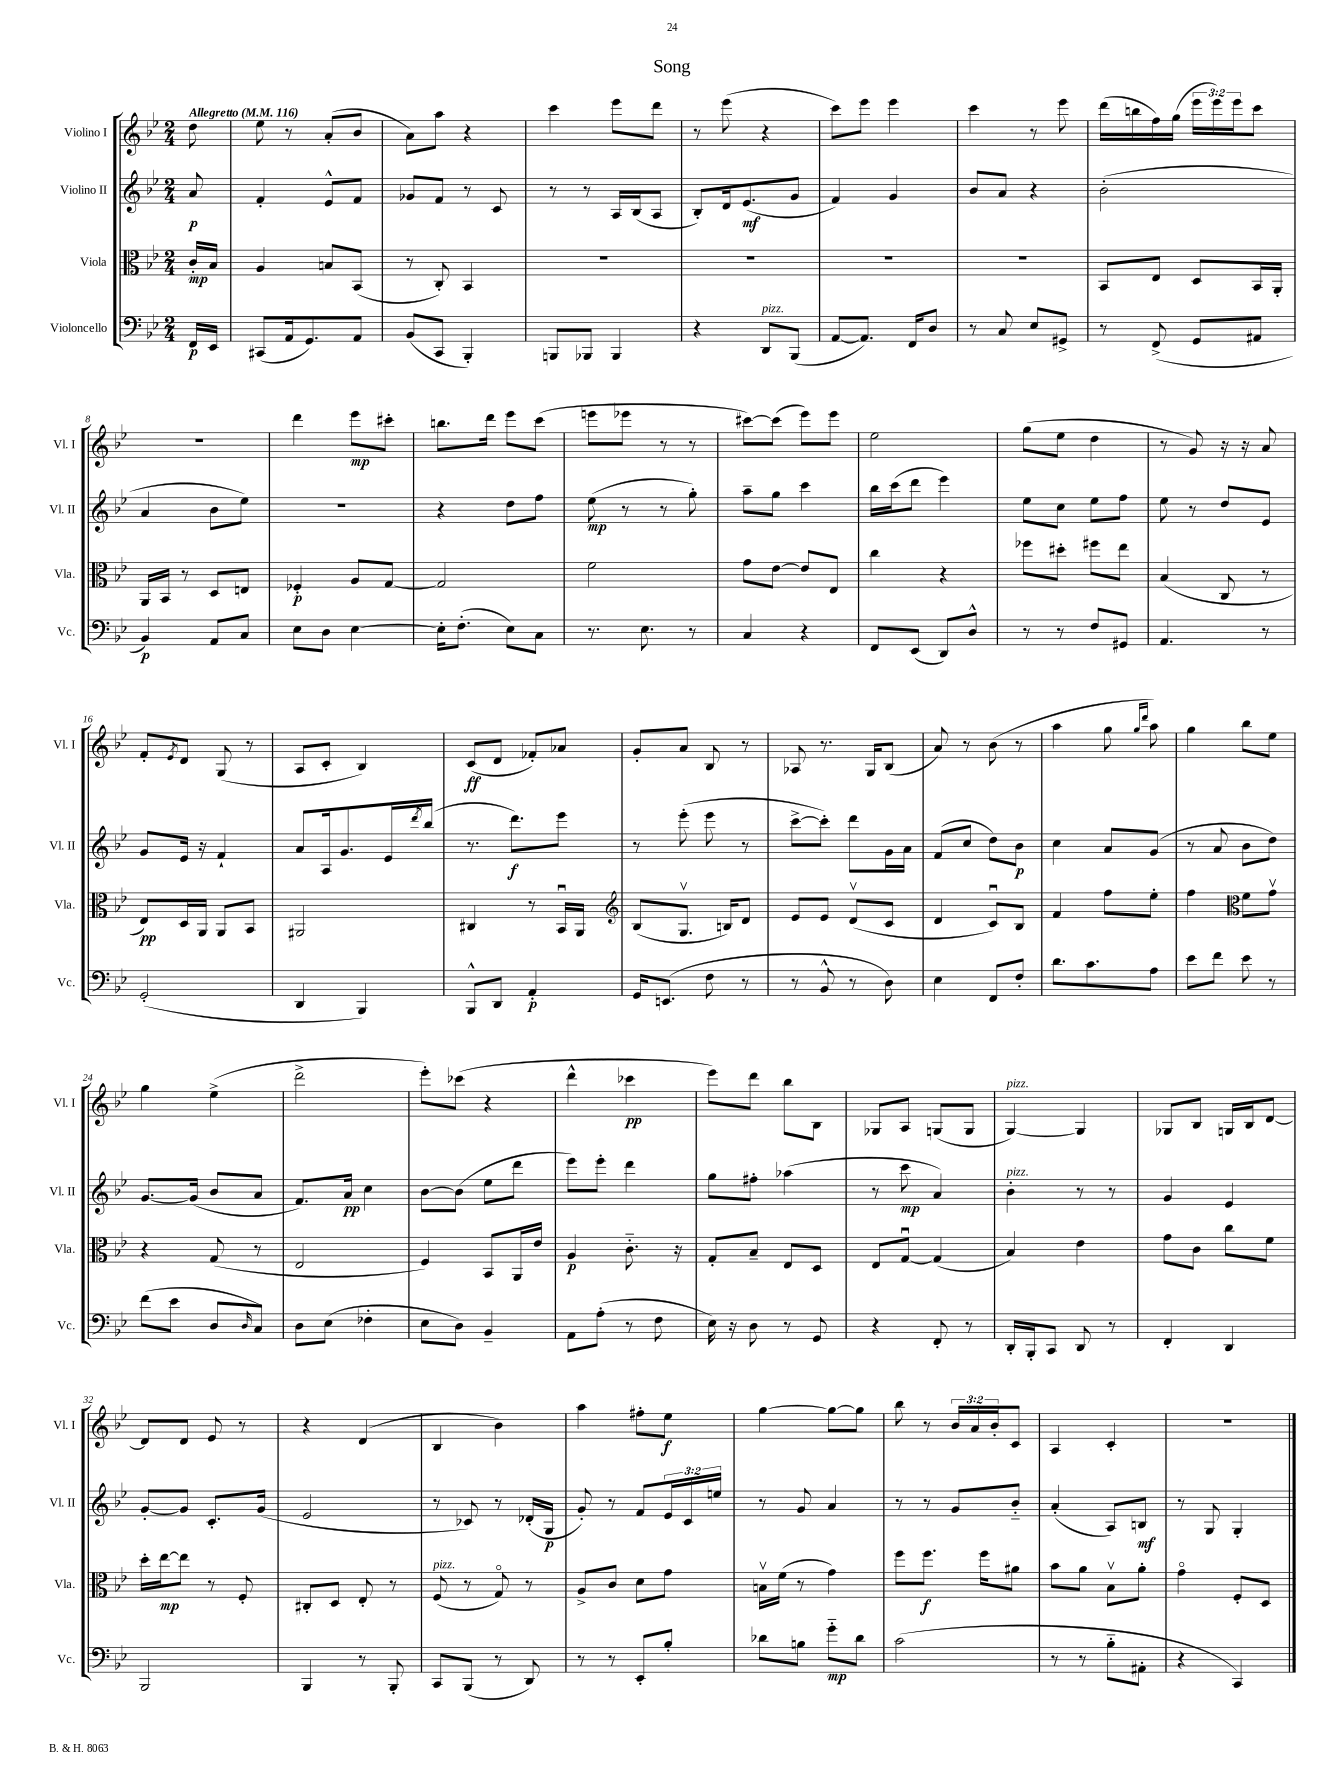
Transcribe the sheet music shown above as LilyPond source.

\header { title = "Song" }
<<
\new StaffGroup <<
\new Staff = "s0" \with { instrumentName = "Violino I" shortInstrumentName = "Vl. I" } {
    \clef treble \key bes \major \numericTimeSignature \time 2/4 \override Staff.TupletNumber.text = #tuplet-number::calc-fraction-text \partial 8 \tempo "Allegretto" 4 = 116
    d''8 |
    ees''8 r8 a'8-.( bes'8 |
    a'8) a''8 r4 |
    c'''4 ees'''8 d'''8 |
    r8 ees'''8( r4 |
    c'''8) ees'''8 ees'''4 |
    c'''4 r8 ees'''8 |
    d'''16( b''16 f''16) g''16( \tuplet 3/2 { ees'''16 ees'''16) ees'''16 } c'''8 |
    r2 |
    d'''4 ees'''8\mp cis'''8-. |
    b''8. d'''16 ees'''8 c'''8( |
    e'''8 ees'''8 r8 r8 |
    cis'''8~) cis'''8( ees'''8) ees'''8 |
    ees''2 |
    g''8( ees''8 d''4 |
    r8 g'8) r16 r16 a'8 |
    f'8-. \acciaccatura { ees'8 } d'8 g8( r8 |
    a8 c'8-. bes4) |
    c'8\ff( d'8 fes'8-.) aes'8 |
    g'8-. a'8 bes8 r8 |
    aes8 r8. g16 bes8( |
    a'8) r8 bes'8( r8 |
    a''4 g''8 \grace { g''16 d'''16 } a''8) |
    g''4 bes''8 ees''8 |
    g''4 ees''4->( |
    d'''2-> |
    ees'''8-.) ces'''8( r4 |
    d'''4-^ ces'''4\pp |
    ees'''8) d'''8 bes''8 bes8 |
    ges8 a8 g8( g8 |
    g4~^\markup { \italic "pizz." }) g4 |
    ges8 bes8 g16 bes16 d'8~ |
    d'8 d'8 ees'8 r8 |
    r4 d'4( |
    bes4 bes'4) |
    a''4 fis''8-. ees''8\f |
    g''4~ g''8~ g''8 |
    bes''8 r8 \tuplet 3/2 { bes'16 a'16 bes'16-. } c'8 |
    a4 c'4-. |
    R2 \bar "|." |
}
\new Staff = "s1" \with { instrumentName = "Violino II" shortInstrumentName = "Vl. II" } {
    \clef treble \key bes \major \numericTimeSignature \time 2/4 \override Staff.TupletNumber.text = #tuplet-number::calc-fraction-text \partial 8
    a'8\p |
    f'4-. ees'8-^ f'8 |
    ges'8 f'8 r8 c'8 |
    r8 r8 a16 bes16( a8 |
    bes8-.) d'16 ees'8.\mf( g'8 |
    f'4) g'4 |
    bes'8 a'8 r4 |
    bes'2-.( |
    a'4 bes'8 ees''8) |
    r2 |
    r4 d''8 f''8 |
    ees''8\mp( r8 r8 g''8-.) |
    a''8-- g''8 c'''4 |
    bes''16 c'''16( d'''8 ees'''4) |
    ees''8 c''8 ees''8 f''8 |
    ees''8 r8 d''8 ees'8 |
    g'8 ees'16 r16 f'4-! |
    a'8 a16 g'8. ees'16 \acciaccatura { d'''8 } bes''16( |
    r8. d'''8.\f) ees'''8 |
    r8 ees'''8-.( ees'''8 r8 |
    c'''8~-> c'''8-.) d'''8 g'16 a'16 |
    f'8( c''8 d''8) bes'8\p |
    c''4 a'8 g'8( |
    r8 a'8 bes'8 d''8) |
    g'8.~ g'16( bes'8 a'8 |
    f'8.) a'16\pp c''4 |
    bes'8~ bes'8( ees''8 d'''8 |
    ees'''8) ees'''8-. d'''4 |
    g''8 fis''8-. aes''4( |
    r8 c'''8\mp a'4) |
    bes'4-.^\markup { \italic "pizz." } r8 r8 |
    g'4 ees'4 |
    g'8~-. g'8 c'8.-. g'16( |
    ees'2 |
    r8 ces'8) r8 des'16-.( g16\p |
    g'8-.) r8 f'8 \tuplet 3/2 { ees'16 c'16 e''16 } |
    r8 g'8 a'4 |
    r8 r8 g'8 bes'8-_ |
    a'4-.( a8) b8\mf |
    r8 g8 g4-. \bar "|." |
}
\new Staff = "s2" \with { instrumentName = "Viola" shortInstrumentName = "Vla." } {
    \clef alto \key bes \major \numericTimeSignature \time 2/4 \partial 8
    c'16-.\mp bes16 |
    a4 b8 bes,8( |
    r8 c8-.) bes,4 |
    R2 |
    R2 |
    R2 |
    R2 |
    bes,8 ees8 d8 bes,16 a,16-. |
    a,16 bes,16 r8 d8 e8 |
    fes4-.\p a8 g8~ |
    g2 |
    f'2 |
    g'8 ees'8~ ees'8 ees8 |
    c''4 r4 |
    fes''8 dis''8-. fis''8 ees''8 |
    bes4( c8 r8 |
    ees8\pp) d16 a,16 a,8 bes,8 |
    ais,2 |
    cis4 r8 bes,16\downbow a,16 |
    \clef treble bes8( g8.\upbow b16) d'8 |
    ees'8 ees'8 d'8\upbow( c'8 |
    d'4 c'8\downbow) bes8 |
    f'4 f''8 ees''8-. |
    f''4 \clef alto f'8 g'8\upbow |
    r4 g8( r8 |
    ees2 |
    f4) bes,8 a,16 ees'16 |
    a4\p c'8.-_ r16 |
    g8-. bes8-- ees8 d8 |
    ees8 g8~\downbow g4( |
    bes4) ees'4 |
    g'8 c'8 c''8 f'8 |
    d''16-. ees''16~\mp ees''8 r8 f8-. |
    cis8-. d8 ees8-. r8 |
    f8^\markup { \italic "pizz." }( r8 g8\flageolet) r8 |
    a8-> c'8 d'8 g'8 |
    b16\upbow f'16( r8 g'4) |
    f''8 f''8.\f f''16 ais'8 |
    bes'8 a'8 bes8\upbow a'8-. |
    g'4\flageolet f8-. d8 \bar "|." |
}
\new Staff = "s3" \with { instrumentName = "Violoncello" shortInstrumentName = "Vc." } {
    \clef bass \key bes \major \numericTimeSignature \time 2/4 \partial 8
    f,16\p ees,16 |
    cis,8( a,16 g,8.) a,8 |
    bes,8( c,8 bes,,4-.) |
    b,,8 bes,,8 bes,,4 |
    r4 d,8^\markup { \italic "pizz." } bes,,8( |
    a,8~ a,8.) f,16 d8 |
    r8 c8 ees8 gis,8-> |
    r8 f,8->( g,8 ais,8 |
    bes,4\p) a,8 c8 |
    ees8 d8 ees4~ |
    ees16-. f8.-.( ees8) c8 |
    r8. ees8. r8 |
    c4 r4 |
    f,8 ees,8( d,8) d8-^ |
    r8 r8 f8 gis,8 |
    a,4. r8 |
    g,2-.( |
    d,4 bes,,4) |
    bes,,8-^ d,8 a,4-.\p |
    g,16 e,8.( f8 r8 |
    r8 bes,8-^ r8 d8) |
    ees4 f,8 f8-. |
    d'8. c'8. a8 |
    ees'8 f'8 ees'8 r8 |
    f'8( ees'8 d8 \grace { d16 } c8) |
    d8 ees8( fes4-. |
    ees8 d8) bes,4-- |
    a,8 a8-.( r8 f8 |
    ees16) r16 d8 r8 g,8 |
    r4 f,8-. r8 |
    d,16-. bes,,16-. c,8 d,8 r8 |
    f,4-. d,4 |
    bes,,2 |
    bes,,4 r8 bes,,8-. |
    c,8 bes,,8( r8 d,8) |
    r8 r8 ees,8-. bes8-. |
    des'8 b8 g'8-_\mp des'8 |
    c'2( |
    r8 r8 bes8-_ ais,8-. |
    r4 c,4) \bar "|." |
}
>>
>>
